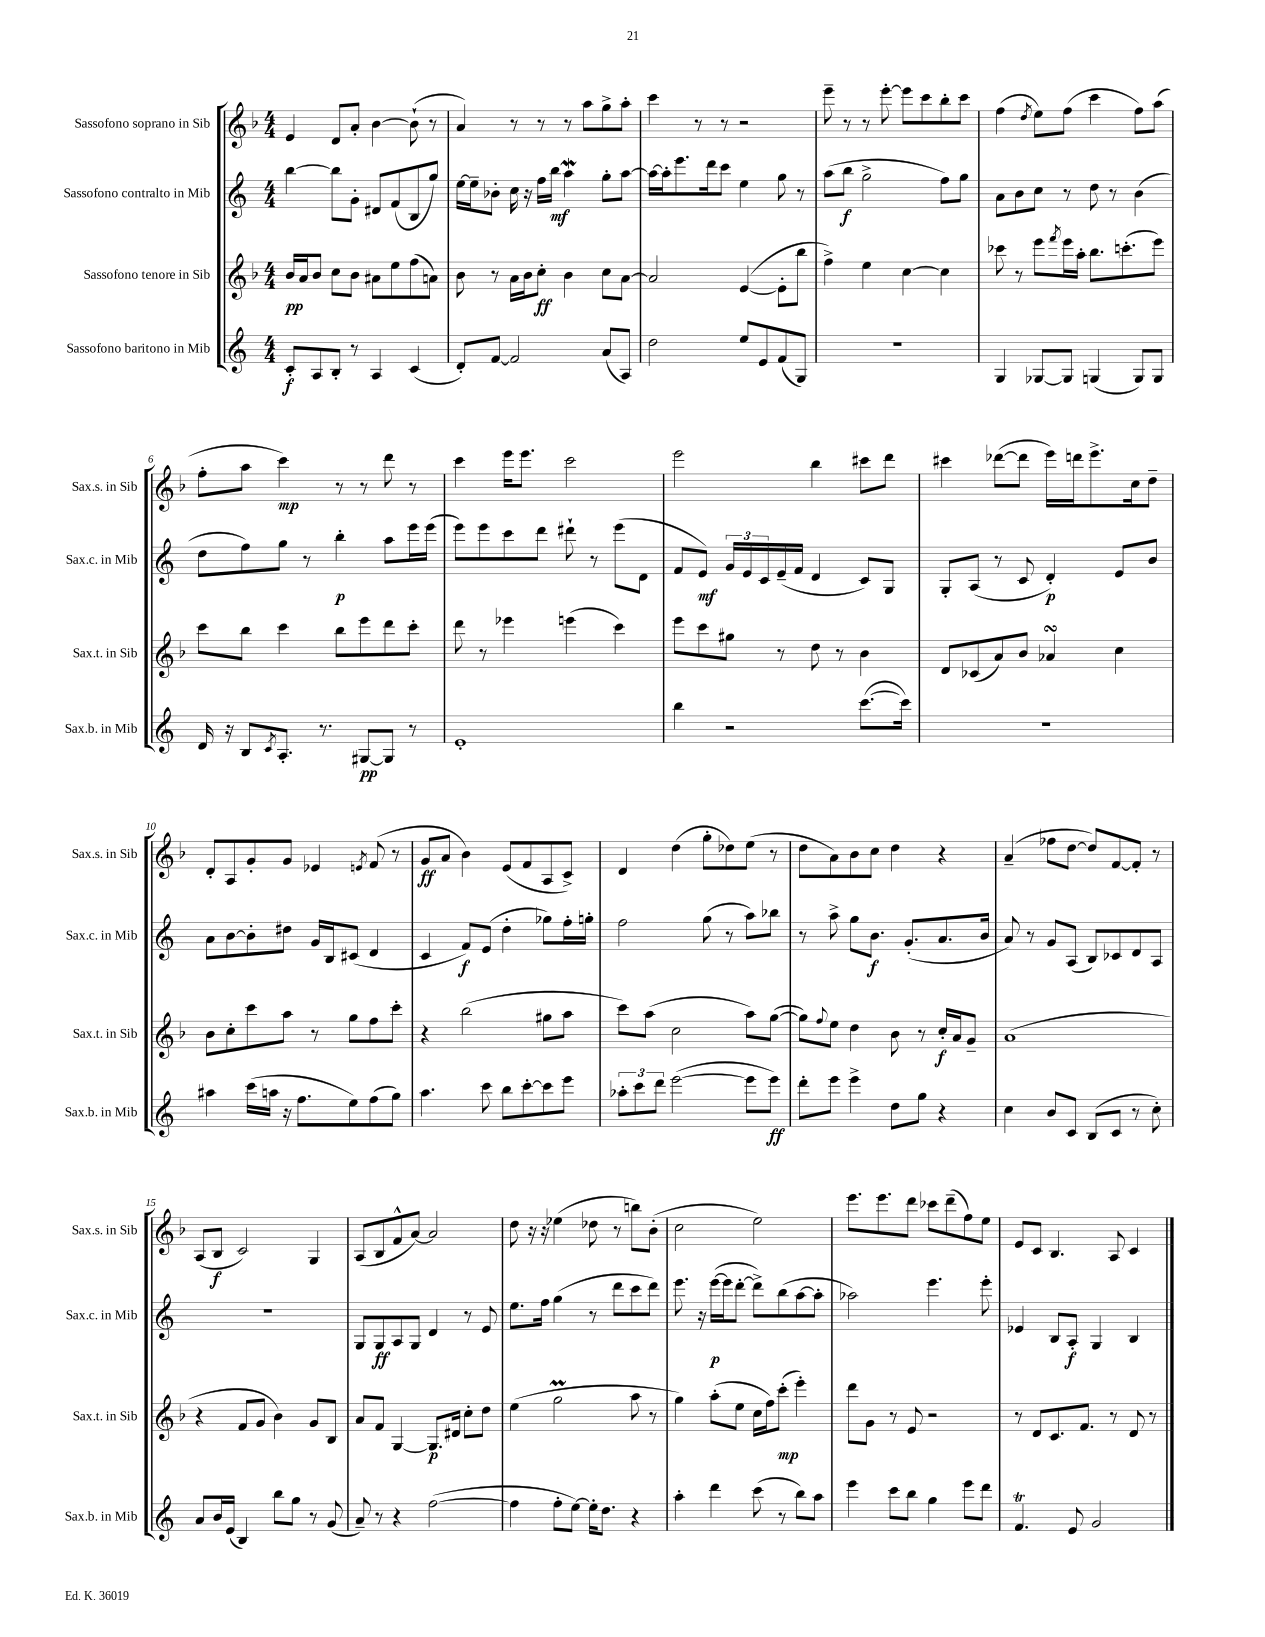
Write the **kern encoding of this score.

**kern	**kern	**kern	**kern
*staff4	*staff3	*staff2	*staff1
*clefG2	*clefG2	*clefG2	*clefG2
*k[]	*k[b-]	*k[]	*k[b-]
*M4/4	*M4/4	*M4/4	*M4/4
8c'	16b-	[4bb	4e
.	16a	.	.
8A	8b-	.	.
8B'	8cc	8bb]	8d
8r	8b-	8g'	8a'
4A	8a#	8d#	[4b-
.	8ee	(8f	.
(4c	(8ff	8B	(8b-`]
.	8a)	8gg)	8r
=	=	=	=
8d')	8b-	[16ee	4a)
.	.	16ee~]	.
[8f	8r	8b-'	.
2f]	16a	16cc	8r
.	16b-	16r	.
.	8cc'	16ff	8r
.	.	16bb	.
.	4b-	4aa	8r
.	.	.	8aa
(8a	8cc	8gg'	8gg^
8A)	[8a	[8aa	8aa'
=	=	=	=
2dd	2a]	16aa_	4ccc
.	.	16aa']	.
.	.	8.eee	.
.	.	.	8r
.	.	16ddd	.
.	.	8ccc	8r
8ee	([4e	4ee	2r
8e	.	.	.
(8f	8e']	8gg	.
8G)	8bb-	8r	.
=	=	=	=
1r	4ff^)	(8aa	8eee~
.	.	8bb	8r
.	4ee	2gg^	8r
.	.	.	[8eee'
.	[4cc	.	8eee]
.	.	.	8ccc
.	4cc]	8ff)	8bb-'
.	.	8gg	8ccc
=	=	=	=
4G	8ccc-	8a	(4ff
.	8r	8b	.
.	.	.	8qdd
[8G-	8eee	8cc	8ee)
.	8qfff	.	.
8G-]	16eee	8r	(8ff
.	16aa'	.	.
(4G	8.bb-	8dd	4ccc
.	.	8r	.
.	(8.ccc'	.	.
8G)	.	(4b	8ff)
8G	8eee)	.	(8aa
=	=	=	=
16d	8ccc	8dd	8ff'
16r	.	.	.
8B	8bb-	8ff)	8aa
8qc	.	.	.
8.A'	4ccc	8gg	4ccc)
.	.	8r	.
8.r	.	.	.
.	8bb-	4bb'	8r
[8G#	8eee	.	8r
8G#]	8ddd	8aa	8ddd
8r	8ccc'	16eee	8r
.	.	(16eee	.
=	=	=	=
1e'	8ddd	8eee)	4ccc
.	8r	8eee	.
.	4eee-	8ccc	16eee
.	.	.	8.eee
.	.	8ddd	.
.	(4eee	8ddd#`	2ccc
.	.	8r	.
.	4ccc)	(8eee	.
.	.	8d	.
=	=	=	=
4bb	8eee	8f	2eee
.	8ccc	8e)	.
2r	8gg#	24g	.
.	.	24e	.
.	.	24c	.
.	8r	(16e~	.
.	.	16f	.
.	8dd	4d	4bb-
.	8r	.	.
([8.ccc	4b-	8c)	8ccc#
.	.	8G	8ddd
16ccc])	.	.	.
=	=	=	=
1r	8d	8G'	4ccc#
.	(8c-	(8A	.
.	8a)	8r	([8ddd-
.	8b-	8c	8ddd-]
.	4a-	4d')	16eee)
.	.	.	16ddd
.	.	.	8.eee^
.	4cc	8e	.
.	.	.	16cc
.	.	8b	8dd~
=	=	=	=
4aa#	8b-	8a	8d'
.	8cc'	[8b	8A
(16ccc	8ccc	8b']	8g'
16aa	.	.	.
16r	8aa	8dd#	8g
8.ff	.	.	.
.	8r	16g	4e-
.	.	16B	.
8ee)	8gg	(8c#	.
.	.	.	8qe
(8ff	8ff	4d	(8f
8gg)	8ccc'	.	8r
=	=	=	=
4.aa	4r	4c	8g
.	.	.	8a
.	(2bb-	8f)	4b-)
8ccc	.	(8e	.
8bb	.	4dd'	(8e
[8ccc'	.	.	8f
8ccc]	8gg#	8gg-)	8A
8eee	8aa	16ff'	8c^)
.	.	16gg'	.
=	=	=	=
12aa-'	8ccc)	2ff	4d
12ccc	.	.	.
.	(8aa	.	.
12ddd	.	.	.
([2eee	2cc	.	(4dd
.	.	(8gg	8gg'
.	.	8r	8dd-)
8eee]	8aa)	8aa)	(8ee
8eee)	([8gg	8bb-	8r
=	=	=	=
8ddd'	8gg])	8r	8dd
.	8qqff	.	.
8eee	8ee	8aa^	8a)
4eee^	4dd	8gg	8b-
.	.	8.b	8cc
8dd	8b-	.	4dd
.	.	(8.g'	.
8gg	8r	.	.
4r	16cc'	8.a	4r
.	16a	.	.
.	8g~	.	.
.	.	16b	.
=	=	=	=
4cc	(1a	8a)	(4a~
.	.	8r	.
8b	.	8g	8ff-
8c	.	(8A	[8dd
(8B	.	8B)	8dd])
8c	.	8c-	[8f
8r	.	8d	8f']
8cc')	.	8A	8r
=	=	=	=
8a	4r	1r	(8A
16b	.	.	8B-
(16e	.	.	.
4B)	8f	.	2c)
.	8g	.	.
8bb	4b-)	.	.
8gg	.	.	.
8r	8g	.	4G
(8g	8B-	.	.
=	=	=	=
8a~)	8a	8G	(8A
8r	8f	8G	8B-
4r	[4G	8A	8f^^
.	.	8G	[8a)
([2ff	8.G]	4d	2a]
.	16d#	.	.
.	8cc'	8r	.
.	8dd	8e	.
=	=	=	=
4ff]	(4ee	8.ee	8dd
.	.	.	16r
.	.	16ff	16r
8ff'	2gg	(4gg	(4ee-
[8ee)	.	.	.
16ee']	.	8r	8dd-
8.dd	.	.	.
.	.	8ddd	8r
4r	8aa	8ccc	8bb)
.	8r	8ddd)	(8b-'
=	=	=	=
4aa'	4gg)	8.eee	2cc
.	.	16r	.
4ddd	(8aa'	([16eee	.
.	.	16eee]	.
.	8ee	[8ddd'	.
(8ccc	16cc	8ddd^])	2ee)
.	16ff)	.	.
8r	(8ccc'	(8bb	.
8bb)	4eee')	[8aa	.
8aa	.	8aa']	.
=	=	=	=
4eee	8ddd	2aa-)	8.eee
.	8g	.	.
.	.	.	8.eee
8ccc	8r	.	.
8bb	8e	.	8ddd
4gg	2r	4.eee	8ccc-
.	.	.	(8ddd~
8eee	.	.	8ff)
8ddd	.	8eee'	8ee
=	=	=	=
4.f	8r	4e-	8e
.	8d	.	8c
.	8.c	8B	4.B-
8e	.	8A'	.
.	8.f	.	.
2g	.	4G	.
.	8r	.	8A
.	8d	4B	4c
.	8r	.	.
==	==	==	==
*-	*-	*-	*-
